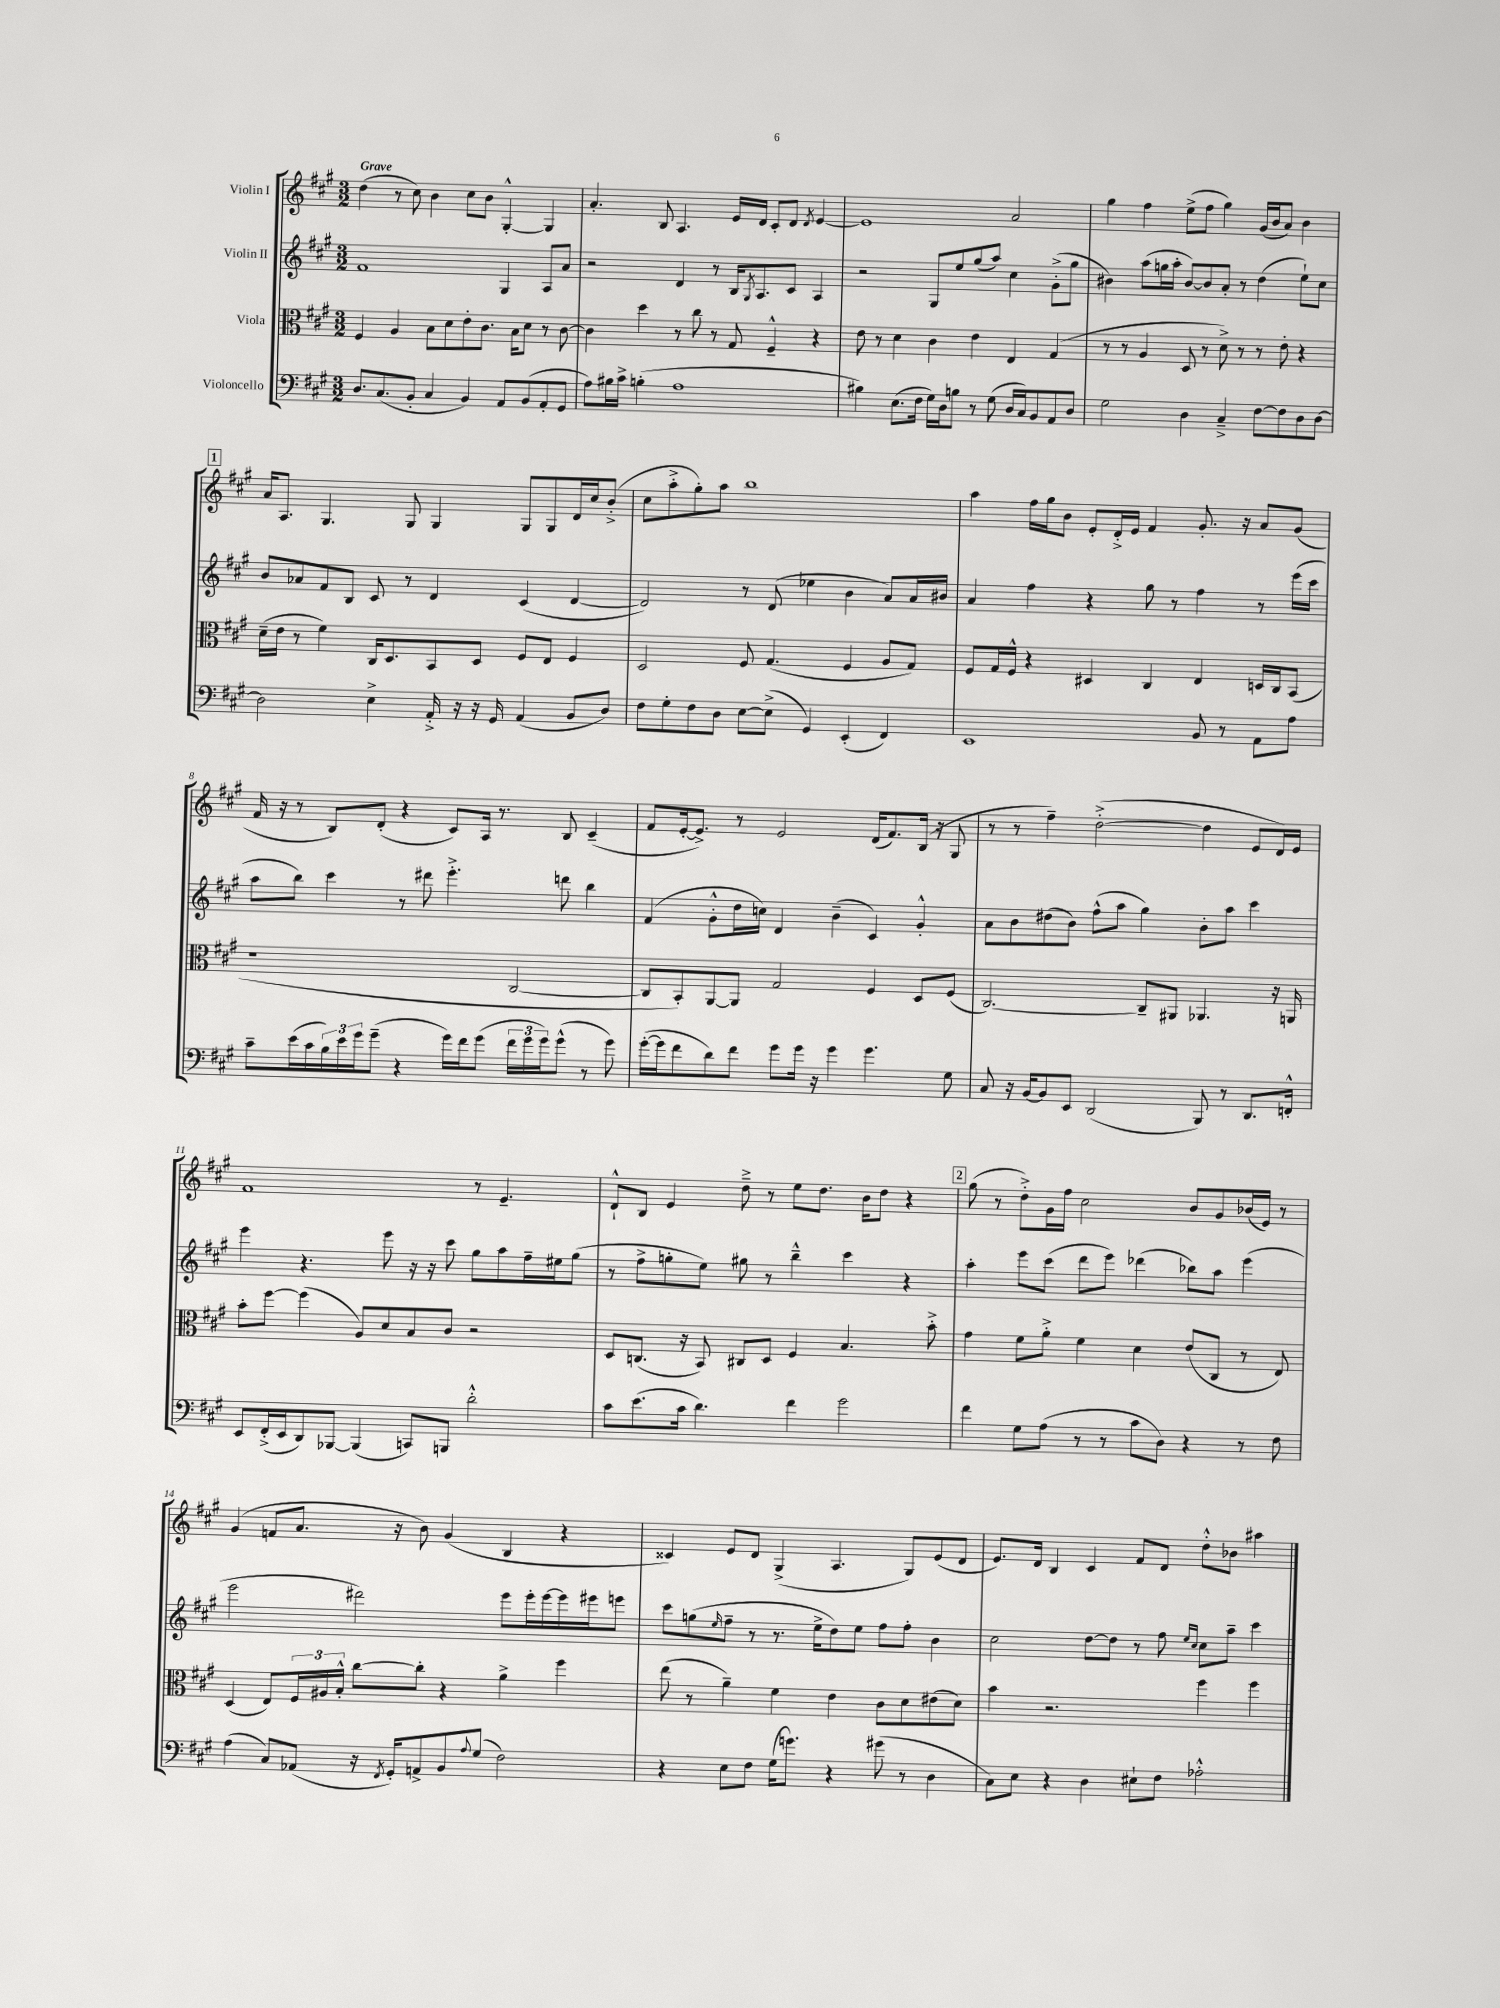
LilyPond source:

<<
\new StaffGroup <<
\new Staff = "s0" \with { instrumentName = "Violin I" } {
    \clef treble \key a \major \numericTimeSignature \time 3/2 \tempo "Grave"
    d''4( r8 cis''8) b'4 cis''8 b'8 gis4~-.-^ gis4 |
    a'4.-. b8 a4. e'16 d'16 cis'8-. d'8 \acciaccatura { d'8 } e'4~ |
    e'1 a'2 |
    gis''4 fis''4 e''8->( fis''8 gis''4) gis'16( b'16 a'8) b'4 |
    \mark \markup { \box "1" } a'16 a8. gis4. gis8 gis4 gis8 gis8 d'16 cis''16 b'8-.->( |
    cis''8 a''8-.-> gis''8-.) a''8 b''1 |
    a''4 fis''16 gis''16 b'8 e'8-. d'16-.-> e'16 fis'4 gis'8.-. r16 a'8 gis'8( |
    fis'16 r16 r8 b8) d'8-.( r4 cis'8) a16 r8. b8 cis'4--( |
    fis'8 e'16~-. e'8.->) r8 e'2 d'16( fis'8.) b16( r16 gis8 |
    r8 r8 fis''4--) d''2~-.->( d''4 e'8 d'16) e'16 |
    fis'1 r8 e'4.-- |
    d'8-!-^ b8 e'4 d''8---> r8 e''8 d''8. b'16 d''8 r4 |
    \mark \markup { \box "2" } gis''8( r8 d''8-.->) gis'16 fis''16 cis''2 b'8 gis'8 bes'16( e'16) r8 |
    gis'4( f'8 a'8. r16 b'8) gis'4( b4 r4 |
    cisis'4) e'8 d'8 gis4->( a4. gis8) e'8( d'8 |
    e'8.) d'16 b4 cis'4 fis'8 d'8 d''8-.-^ bes'8 ais''4 \bar "|." |
}
\new Staff = "s1" \with { instrumentName = "Violin II" } {
    \clef treble \key a \major \numericTimeSignature \time 3/2
    fis'1 gis4 a8 a'8 |
    r2 d'4 r8 b16 \acciaccatura { gis8 } a8. cis'8 a4 |
    r2 gis8 e''8 gis''8( a''8) cis''4 gis'8-.->( gis''8 |
    bis'4) a''8( g''16 a''16-. bis'8~) bis'8 a'8-. r8 d''4( e''8-!) cis''8 |
    \mark \markup { \box "1" } b'8 aes'8 fis'8 b8 cis'8 r8 d'4 cis'4( d'4~ |
    d'2) r8 d'8( ees''4 b'4 a'8) a'16 bis'16 |
    a'4 fis''4 r4 gis''8 r8 fis''4 r8 e'''16( cis'''16 |
    a''8 b''8) cis'''4 r8 dis'''8 e'''4.-.-> d'''8 b''4 |
    fis'4( gis'8-.-^ d''16 c''16) d'4 b'4--( cis'4) gis'4-.-^ |
    a'8 b'8 dis''8( b'8) fis''8-^( a''8 gis''4) b'8-. a''8 cis'''4 |
    e'''4 r4. e'''8 r16 r16 cis'''8 gis''8 a''8 fis''16-- eis''16 gis''8( |
    r8 fis''8-> g''8-. e''8) gis''8 r8 b''4---^ cis'''4 r4 |
    \mark \markup { \box "2" } a''4-. e'''8 cis'''8( d'''8 e'''8) des'''4( bes''8) a''8 e'''4( |
    e'''2 dis'''2) e'''8 e'''16-. e'''16~ e'''16 eis'''16 e'''8 |
    cis'''8 g''8( \grace { e''16 } fis''8-- r8 r8. e''16-> d''8) e''8 fis''8 fis''8-. b'4 |
    cis''2 d''8~ d''8 r8 fis''8 \grace { e''16 cis''16 } cis''8 a''8-- cis'''4 \bar "|." |
}
\new Staff = "s2" \with { instrumentName = "Viola" } {
    \clef alto \key a \major \numericTimeSignature \time 3/2
    fis4 a4 b8 d'8 e'8-. cis'8. b16 d'8 r8 cis'8~ |
    cis'4 d''4 r8 cis''8 r8 gis8 fis4---^ r4 |
    e'8 r8 d'4 cis'4 e'4 e4 gis4( |
    r8 r8 a4 d8 r8 d'8->) r8 r8 e'8-. r4 |
    \mark \markup { \box "1" } d'16--( e'16 r8 fis'4) cis16 d8. b,8 d8 fis8 e8 fis4 |
    d2 fis8 gis4.( fis4 a8 gis8) |
    fis8 gis16 fis16-^ r4 dis4 cis4 e4 d16 cis16 b,8( |
    r1 cis2~ |
    cis8 b,8-.) a,8~ a,8 gis2 fis4 d8 fis8( |
    cis2.~) cis8-- ais,8 aes,4. r16 a,16 |
    b'8-. fis''8~ fis''4( a8) d'8 b8 cis'8 r2 |
    d8 c8.( r16 b,8) cis8 d8 fis4 b4. b'8-.-> |
    \mark \markup { \box "2" } gis'4 fis'8 a'8-.-> fis'4 d'4 e'8( cis8 r8 e8) |
    d4( e8) \tuplet 3/2 { fis16 ais16 b16-.-^ } cis''8~ cis''8-. r4 a'4-> fis''4 |
    e''8( r8 a'4--) fis'4 e'4 cis'8 d'8 eis'8( d'8) |
    b'4 r2. fis''4 fis''4 \bar "|." |
}
\new Staff = "s3" \with { instrumentName = "Violoncello" } {
    \clef bass \key a \major \numericTimeSignature \time 3/2
    d8. cis8.( b,8-. cis4 b,4) a,8 b,8( a,8-. gis,8 |
    a8) bis16 cis'16-> b4-.( a1 |
    bis4) e8.( fis16 gis16) d16 b8 r8 gis8( d16 cis16) b,8 a,8 d8 |
    gis2 d4 cis4---> fis8~ fis8 d8 d8~ |
    \mark \markup { \box "1" } d2 e4-> a,16-.-> r16 r16 gis,16 a,4( b,8 d8) |
    fis8 gis8-. fis8 d8 e8~ e8->( gis,4) e,4-.( fis,4) |
    e,1 b,8 r8 a,8 a8 |
    cis'8-- e'16( cis'16 \tuplet 3/2 { b16) e'16 gis'16 } gis'8--( r4 gis'16) fis'16 gis'8( \tuplet 3/2 { fis'16 gis'16 gis'16) } gis'8-^( r8 gis'8) |
    gis'16~-.( gis'16 fis'8 d'8) fis'8 gis'8 gis'16 r16 gis'4 gis'4. gis8 |
    cis8 r16 b,16~ b,8 e,8 d,2( b,,8) r8 d,8. f,16-.-^ |
    e,8 fis,16-.->( e,16 d,8) bes,,8~ bes,,4( c,8) b,,8 d'2-.-^ |
    cis'8 e'8.( cis'16 d'4.) fis'4 gis'2 |
    \mark \markup { \box "2" } fis'4 gis8 a8( r8 r8 cis'8 d8) r4 r8 fis8 |
    a4( cis8) aes,8( r16 \acciaccatura { fis,8 } gis,16-.) a,8-> b,8 \appoggiatura { a8 } gis8( fis2) |
    r4 e8 fis8 gis16( g'8.) r4 gis'8( r8 d4 |
    cis8) e8 r4 d4 eis8-! fis8 aes2-.-^ \bar "|." |
}
>>
>>
